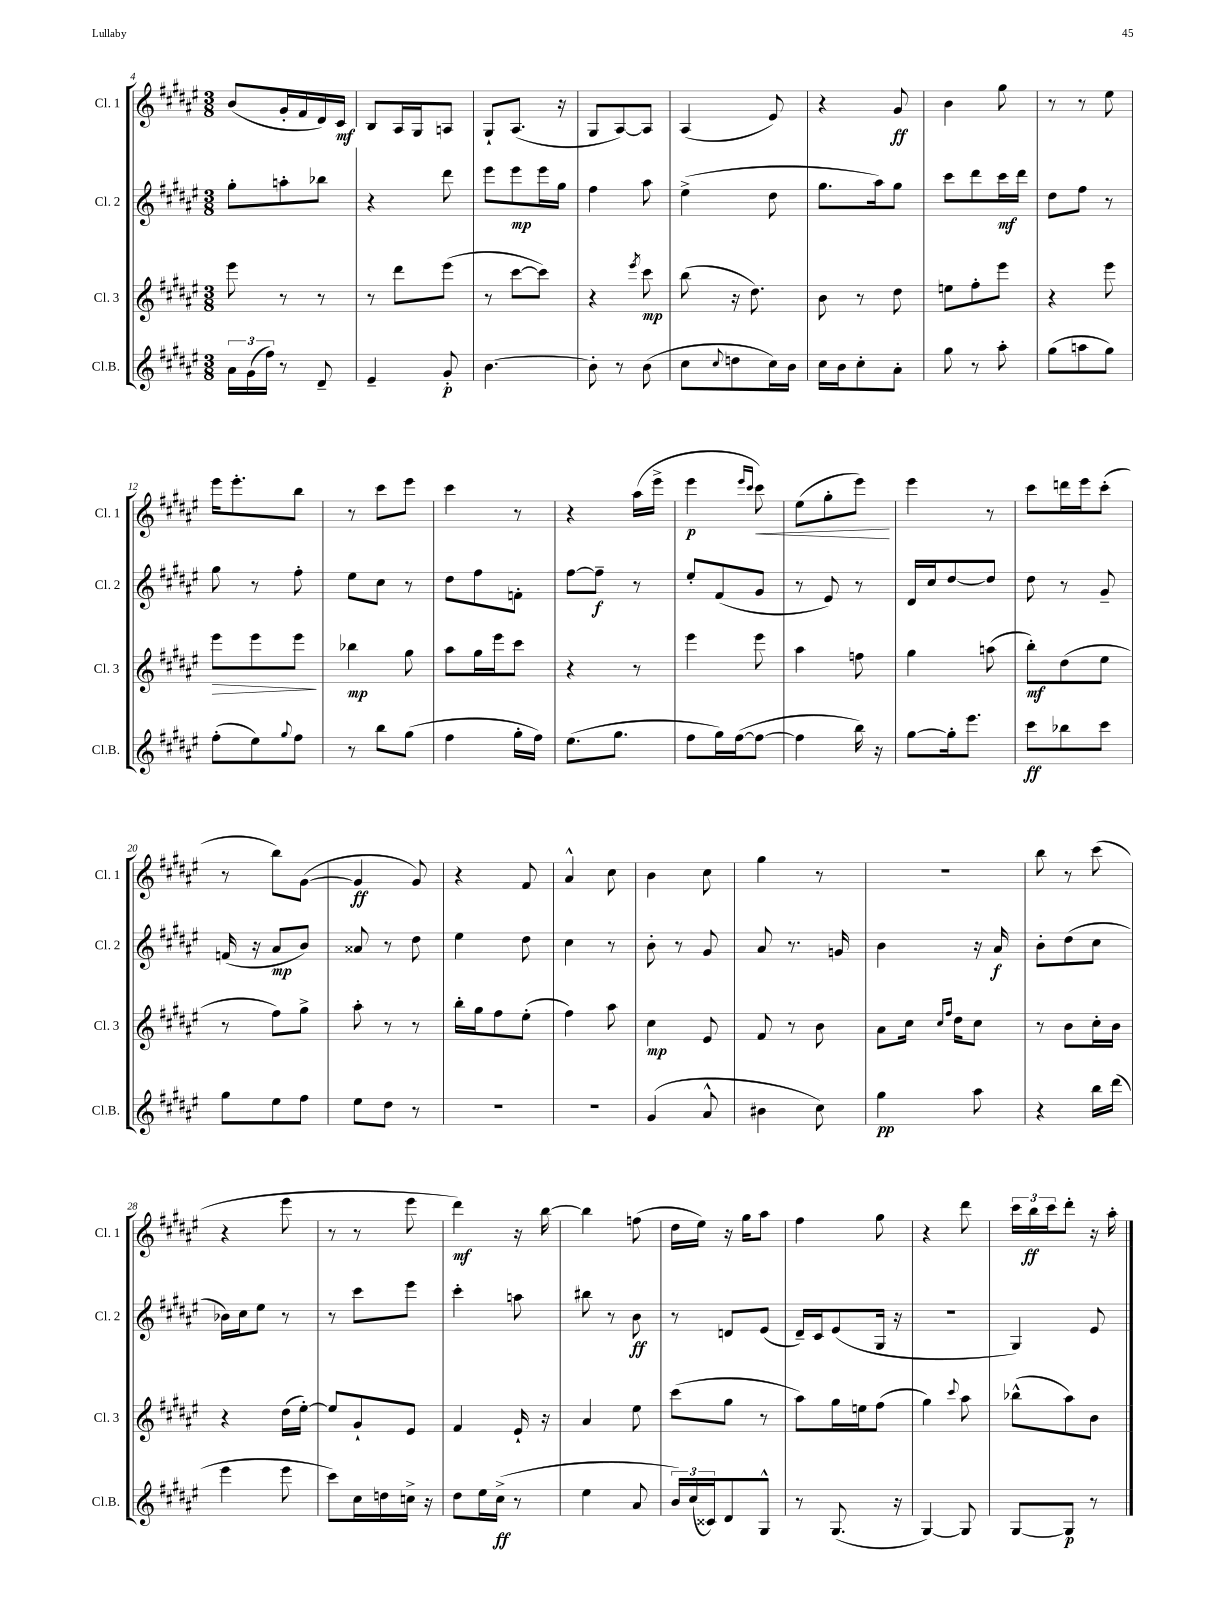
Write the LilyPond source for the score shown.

<<
\new StaffGroup <<
\new Staff = "s0" \with { instrumentName = "Cl. 1" shortInstrumentName = "Cl. 1" } {
    \clef treble \key fis \major \numericTimeSignature \time 3/8
    b'8( gis'16-. fis'16 dis'16) cis'16\mf |
    b8 ais16 gis16 a8 |
    gis8-! ais8.( r16 |
    gis8 ais8~) ais8 |
    ais4( eis'8) |
    r4 gis'8\ff |
    b'4 gis''8 |
    r8 r8 eis''8 |
    eis'''16 eis'''8.-. b''8 |
    r8 cis'''8 eis'''8 |
    cis'''4 r8 |
    r4 ais''16( eis'''16-> |
    eis'''4\p \grace { eis'''16 cis'''16 } cis'''8\<) |
    eis''8( gis''8-. eis'''8\!) |
    eis'''4 r8 |
    cis'''8 d'''16 eis'''16 cis'''8-.( |
    r8 b''8) gis'8~( |
    gis'4\ff gis'8) |
    r4 fis'8 |
    ais'4-^ cis''8 |
    b'4 cis''8 |
    gis''4 r8 |
    R4. |
    b''8 r8 cis'''8( |
    r4 eis'''8 |
    r8 r8 eis'''8 |
    dis'''4\mf) r16 b''16~ |
    b''4 f''8( |
    dis''16 eis''16) r16 gis''16 ais''8 |
    fis''4 gis''8 |
    r4 dis'''8 |
    \tuplet 3/2 { cis'''16 b''16\ff cis'''16 } dis'''8-. r16 ais''16-. \bar "|." |
}
\new Staff = "s1" \with { instrumentName = "Cl. 2" shortInstrumentName = "Cl. 2" } {
    \clef treble \key fis \major \numericTimeSignature \time 3/8
    gis''8-. a''8-. bes''8 |
    r4 dis'''8 |
    eis'''8 eis'''8\mp eis'''16 gis''16 |
    fis''4 ais''8 |
    eis''4->( dis''8 |
    gis''8. ais''16) gis''8 |
    cis'''8 dis'''8 cis'''16\mf dis'''16 |
    dis''8 fis''8 r8 |
    gis''8 r8 fis''8-. |
    eis''8 cis''8 r8 |
    dis''8 fis''8 f'8-. |
    fis''8~ fis''8--\f r8 |
    eis''8-. fis'8( gis'8 |
    r8 eis'8) r8 |
    dis'16 cis''16 dis''8~ dis''8 |
    dis''8 r8 gis'8-- |
    f'16( r16 ais'8\mp b'8) |
    aisis'8 r8 dis''8 |
    eis''4 dis''8 |
    cis''4 r8 |
    b'8-. r8 gis'8 |
    ais'8 r8. g'16 |
    b'4 r16 ais'16\f |
    b'8-. dis''8( cis''8 |
    bes'16) cis''16 eis''8 r8 |
    r8 cis'''8 eis'''8 |
    cis'''4-. a''8 |
    bis''8 r8 b'8\ff |
    r8 d'8 eis'8( |
    dis'16--) cis'16 eis'8( gis16 r16 |
    R4. |
    gis4) eis'8 \bar "|." |
}
\new Staff = "s2" \with { instrumentName = "Cl. 3" shortInstrumentName = "Cl. 3" } {
    \clef treble \key fis \major \numericTimeSignature \time 3/8
    eis'''8 r8 r8 |
    r8 dis'''8 eis'''8( |
    r8 cis'''8~ cis'''8) |
    r4 \acciaccatura { eis'''8 } cis'''8\mp |
    b''8( r16 dis''8.) |
    b'8 r8 dis''8 |
    e''8 fis''8-. eis'''8 |
    r4 eis'''8 |
    eis'''8\> eis'''8 eis'''8\! |
    bes''4\mp gis''8 |
    ais''8 gis''16 eis'''16 cis'''8 |
    r4 r8 |
    eis'''4 eis'''8 |
    ais''4 f''8 |
    gis''4 a''8( |
    b''8-.\mf) dis''8( eis''8 |
    r8 fis''8) gis''8-> |
    ais''8-. r8 r8 |
    b''16-. gis''16 fis''8 eis''8-.( |
    fis''4) ais''8 |
    cis''4\mp eis'8 |
    fis'8 r8 b'8 |
    ais'8 cis''16 \grace { cis''16 fis''16 } dis''16 cis''8 |
    r8 b'8 cis''16-. b'16 |
    r4 dis''16( eis''16~-.) |
    eis''8 gis'8-! eis'8 |
    fis'4 eis'16-! r16 |
    ais'4 eis''8 |
    cis'''8( gis''8 r8 |
    ais''8) gis''16 e''16 fis''8( |
    gis''4) \appoggiatura { cis'''8 } ais''8 |
    bes''8-^( ais''8) b'8 \bar "|." |
}
\new Staff = "s3" \with { instrumentName = "Cl.B." shortInstrumentName = "Cl.B." } {
    \clef treble \key fis \major \numericTimeSignature \time 3/8
    \tuplet 3/2 { ais'16 gis'16( fis''16) } r8 dis'8-- |
    eis'4-- gis'8-.\p |
    b'4.~ |
    b'8-. r8 b'8( |
    cis''8 \appoggiatura { cis''8 } d''8 cis''16) b'16 |
    cis''16 b'16 cis''8-. ais'8-. |
    gis''8 r8 ais''8-. |
    gis''8( a''8 gis''8) |
    fis''8-.( eis''8) \appoggiatura { gis''8 } fis''8 |
    r8 b''8 gis''8( |
    fis''4 gis''16-. fis''16) |
    eis''8.( gis''8. |
    fis''8 gis''16) fis''16~( fis''8~ |
    fis''4 b''16) r16 |
    gis''8~ gis''16-. eis'''8. |
    cis'''8\ff bes''8 cis'''8 |
    gis''8 eis''8 fis''8 |
    eis''8 dis''8 r8 |
    R4. |
    R4. |
    gis'4( ais'8-^ |
    bis'4 cis''8) |
    gis''4\pp ais''8 |
    r4 b''16 dis'''16( |
    eis'''4 eis'''8 |
    cis'''8) cis''16 d''16 c''16-> r16 |
    dis''8 eis''16 cis''16->\ff( r8 |
    eis''4 ais'8 |
    \tuplet 3/2 { b'16) cis''16( cisis'16) } dis'8 gis8-^ |
    r8 gis8.( r16 |
    gis4~) gis8 |
    gis8~ gis8\p r8 \bar "|." |
}
>>
>>
\layout { \context { \Score currentBarNumber = #4 } }
